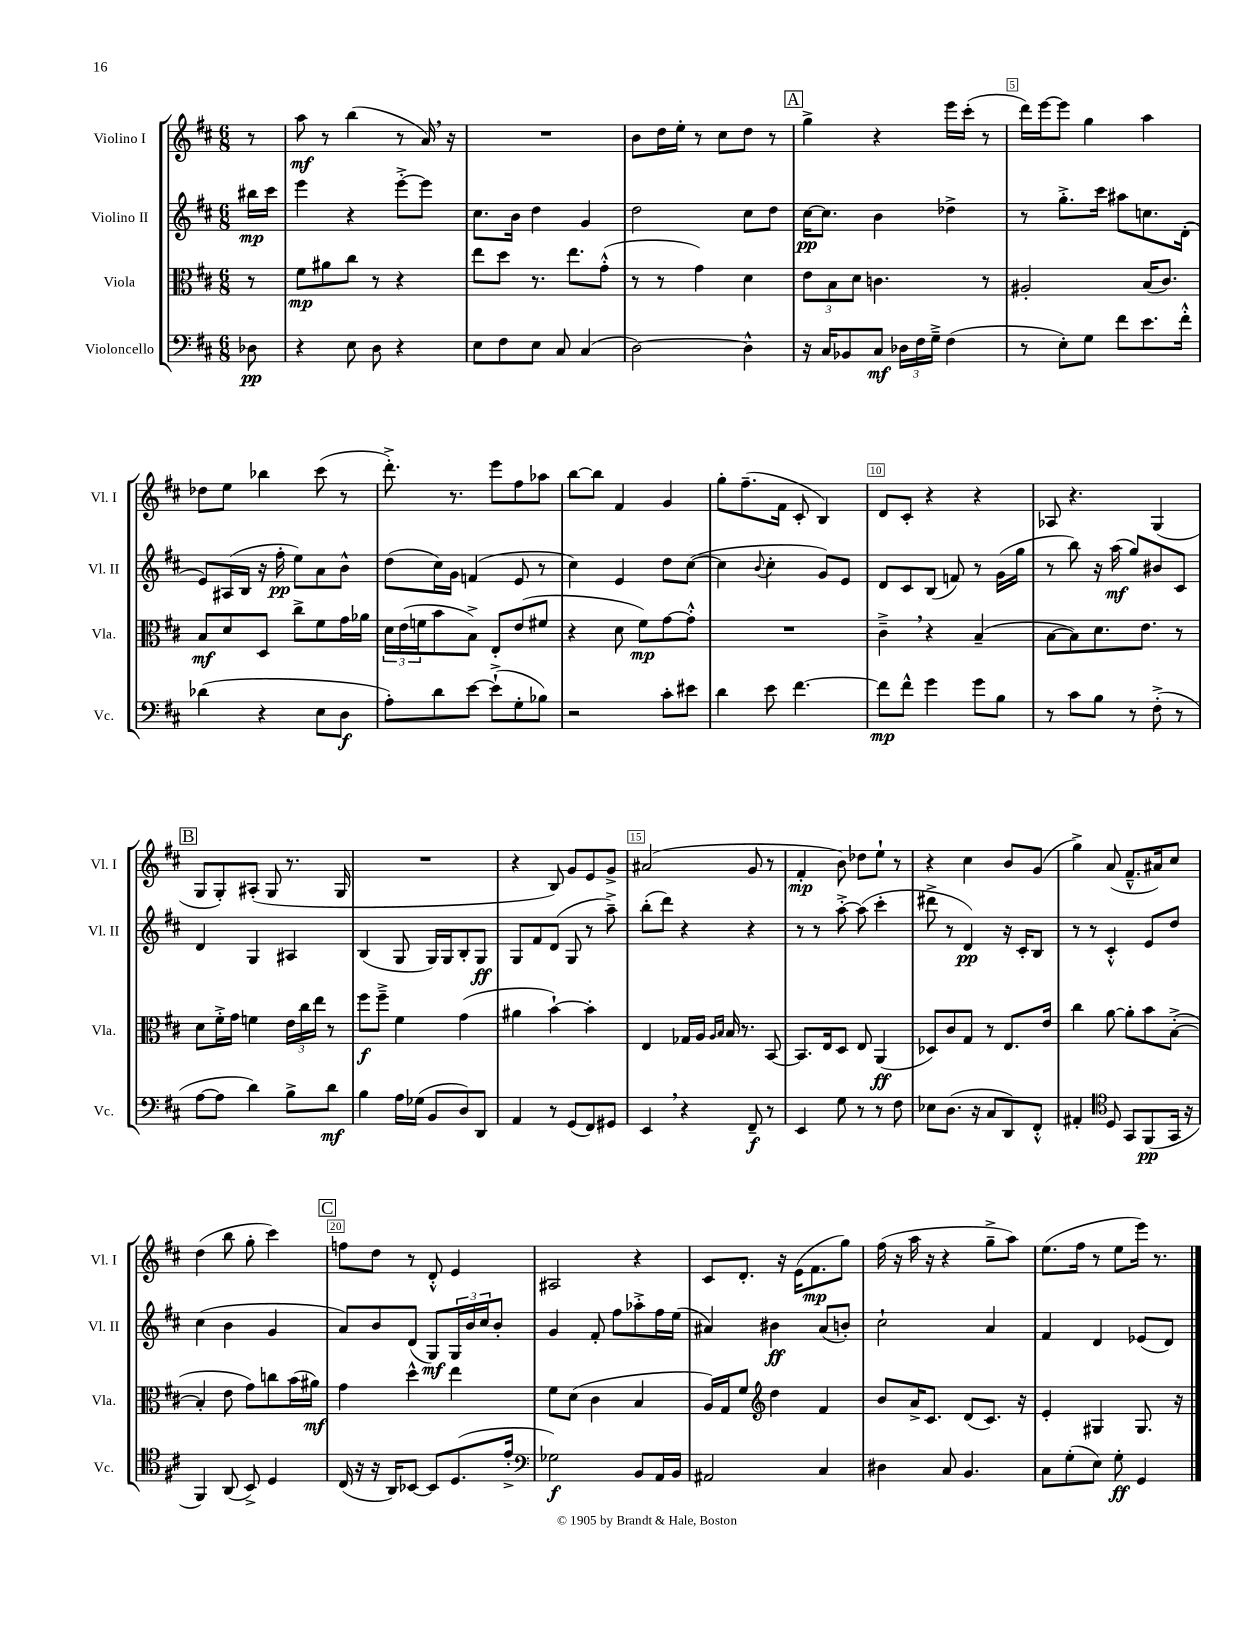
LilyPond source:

<<
\new StaffGroup <<
\new Staff = "s0" \with { instrumentName = "Violino I" shortInstrumentName = "Vl. I" } {
    \clef treble \key d \major \numericTimeSignature \time 6/8 \partial 8
    r8 |
    a''8\mf r8 b''4( r8 a'16) \breathe r16 |
    R2. |
    b'8 d''16 e''16-. r8 cis''8 d''8 r8 |
    \mark \markup { \box "A" } g''4-> r4 e'''16 cis'''16-.( r8 |
    d'''16) e'''16~ e'''8 g''4 a''4 |
    des''8 e''8 bes''4 cis'''8( r8 |
    d'''8.-.->) r8. e'''8 fis''8 aes''8 |
    b''8~ b''8 fis'4 g'4 |
    g''8-. fis''8.--( fis'16 cis'8-. b4) |
    d'8 cis'8-. r4 r4 |
    aes8 r4. g4( |
    \mark \markup { \box "B" } g8 g8-.) ais8-.( g8 r8. g16 |
    R2. |
    r4 b8) g'8 e'8 g'8-> |
    ais'2( g'8 r8 |
    fis'4-.\mp b'8) des''8 e''8-! r8 |
    r4 cis''4 b'8 g'8( |
    g''4->) a'8( fis'8.---^ ais'16) cis''8 |
    d''4( b''8 g''8-. cis'''4) |
    \mark \markup { \box "C" } f''8 d''8 r8 d'8-.-^ e'4 |
    ais2 r4 |
    cis'8 d'8.-. r16 e'16( fis'8.\mp g''8) |
    fis''16( r16 a''16 r16 r4 g''8---> a''8) |
    e''8.( fis''16 r8 e''8 e'''16) r8. \bar "|." |
}
\new Staff = "s1" \with { instrumentName = "Violino II" shortInstrumentName = "Vl. II" } {
    \clef treble \key d \major \numericTimeSignature \time 6/8 \partial 8
    bis''16\mp cis'''16 |
    e'''4 r4 e'''8~-.-> e'''8 |
    cis''8. b'16 d''4 g'4 |
    d''2 cis''8 d''8 |
    \mark \markup { \box "A" } cis''16~\pp cis''8. b'4 des''4-> |
    r8 g''8.-.-> cis'''16 ais''8 c''8. d'16-.( |
    e'8) ais16( b16 r16 fis''16-.\pp e''8) a'8 b'8-^ |
    d''8( cis''16) g'16 f'4( e'8 r8 |
    cis''4) e'4 d''8 cis''8~( |
    cis''4 \appoggiatura { b'8 } cis''4-. g'8) e'8 |
    d'8 cis'8 b8( f'8) r8 g'16( g''16 |
    r8 b''8) r16 a''16\mf( g''8) bis'8 cis'8 |
    \mark \markup { \box "B" } d'4 g4 ais4 |
    b4( g8 g16) g16 b8-. g8\ff |
    g8 fis'8 d'8( g8 r8 a''8--->) |
    b''8-.( d'''8) r4 r4 |
    r8 r8 a''8~-.-> a''8( cis'''4-. |
    dis'''8-> r8 d'4\pp) r16 cis'16-. b8 |
    r8 r8 cis'4-.-^ e'8 d''8 |
    cis''4( b'4 g'4 |
    \mark \markup { \box "C" } a'8) b'8 d'8( g8\mf) \tuplet 3/2 { g16 b'16 cis''16 } b'8-. |
    g'4 fis'8-. fis''8 aes''8-.-> fis''16 e''16( |
    ais'4) bis'4\ff ais'8( b'8-.) |
    cis''2-! a'4 |
    fis'4 d'4 ees'8( d'8) \bar "|." |
}
\new Staff = "s2" \with { instrumentName = "Viola" shortInstrumentName = "Vla." } {
    \clef alto \key d \major \numericTimeSignature \time 6/8 \partial 8
    r8 |
    fis'8\mp ais'8 cis''8 r8 r4 |
    e''8 d''8 r8. e''8. g'8-.-^( |
    r8 r8 g'4) d'4 |
    \mark \markup { \box "A" } \tuplet 3/2 { e'8 b8 d'8 } c'4. r8 |
    ais2-. b16( cis'8.) |
    b8\mf d'8 d8 cis''8-> fis'8 g'16 aes'16 |
    \tuplet 3/2 { d'16 e'16( f'16 } b'8 b8->) e8-. e'8( fis'8 |
    r4 d'8 fis'8\mp) g'8~ g'8-.-^ |
    R2. |
    cis'4---> \breathe r4 b4--( |
    b8~ b8) d'8. e'8. r8 |
    \mark \markup { \box "B" } d'8 fis'16-.-> g'16 f'4 \tuplet 3/2 { e'16 cis''16 e''16 } r8 |
    fis''8\f fis''8---> fis'4 g'4( |
    ais'4 b'4~-!) b'4-. |
    e4 ges16 a16 \grace { a16 b16 } b16 r8. b,8~ |
    b,8. e16 d8 e8 a,4\ff( |
    des8) cis'8 g8 r8 e8. e'16 |
    cis''4 a'8~ a'8-. b'8 b8~-.->( |
    b4-. e'8 g'8) c''8 b'16( ais'16\mf) |
    \mark \markup { \box "C" } g'4 d''4-^ e''4 |
    fis'8 d'8( cis'4 b4 |
    a16) g16 fis'8 \clef treble d''4 fis'4 |
    b'8 a'16-> cis'8. d'8( cis'8.) r16 |
    e'4-. gis4 gis8. r16 \bar "|." |
}
\new Staff = "s3" \with { instrumentName = "Violoncello" shortInstrumentName = "Vc." } {
    \clef bass \key d \major \numericTimeSignature \time 6/8 \partial 8
    des8\pp |
    r4 e8 d8 r4 |
    e8 fis8 e8 cis8 cis4( |
    d2~) d4-^ |
    \mark \markup { \box "A" } r16 cis16 bes,8 cis8\mf \tuplet 3/2 { des16 fis16 g16---> } fis4( |
    r8 e8-.) g8 fis'8 e'8. fis'16-.-^ |
    des'4( r4 e8 d8\f |
    a8-.) d'8 e'8~ e'8-!->( g8-. bes8) |
    r2 cis'8-. eis'8 |
    d'4 e'8 fis'4.~ |
    fis'8\mp fis'8-^ g'4 g'8 b8 |
    r8 cis'8 b8 r8 fis8-.->( r8 |
    \mark \markup { \box "B" } a8~ a8 d'4) b8-> d'8\mf |
    b4 a16 ges16( b,8 d8) d,8 |
    a,4 r8 g,8( fis,8) gis,8 |
    e,4 \breathe r4 fis,8--\f r8 |
    e,4 g8 r8 r8 fis8 |
    ees8 d8.( r16 cis8 d,8) fis,8-.-^ |
    ais,4-. \clef tenor d8 g,8 fis,8\pp( g,16 r16 |
    fis,4) a,8( b,8->) d4 |
    \mark \markup { \box "C" } cis16( r16 r16 a,16) bes,8~ bes,8 d8.( e'16-.-> |
    \clef bass ges2\f) b,8 a,16 b,16 |
    ais,2 cis4 |
    dis4 cis8 b,4. |
    cis8 g8-.( e8) g8-.\ff g,4 \bar "|." |
}
>>
>>
\layout { \context { \Score \override BarNumber.break-visibility = ##(#f #t #t) barNumberVisibility = #(every-nth-bar-number-visible 5) \override BarNumber.stencil = #(make-stencil-boxer 0.1 0.3 ly:text-interface::print) } }
